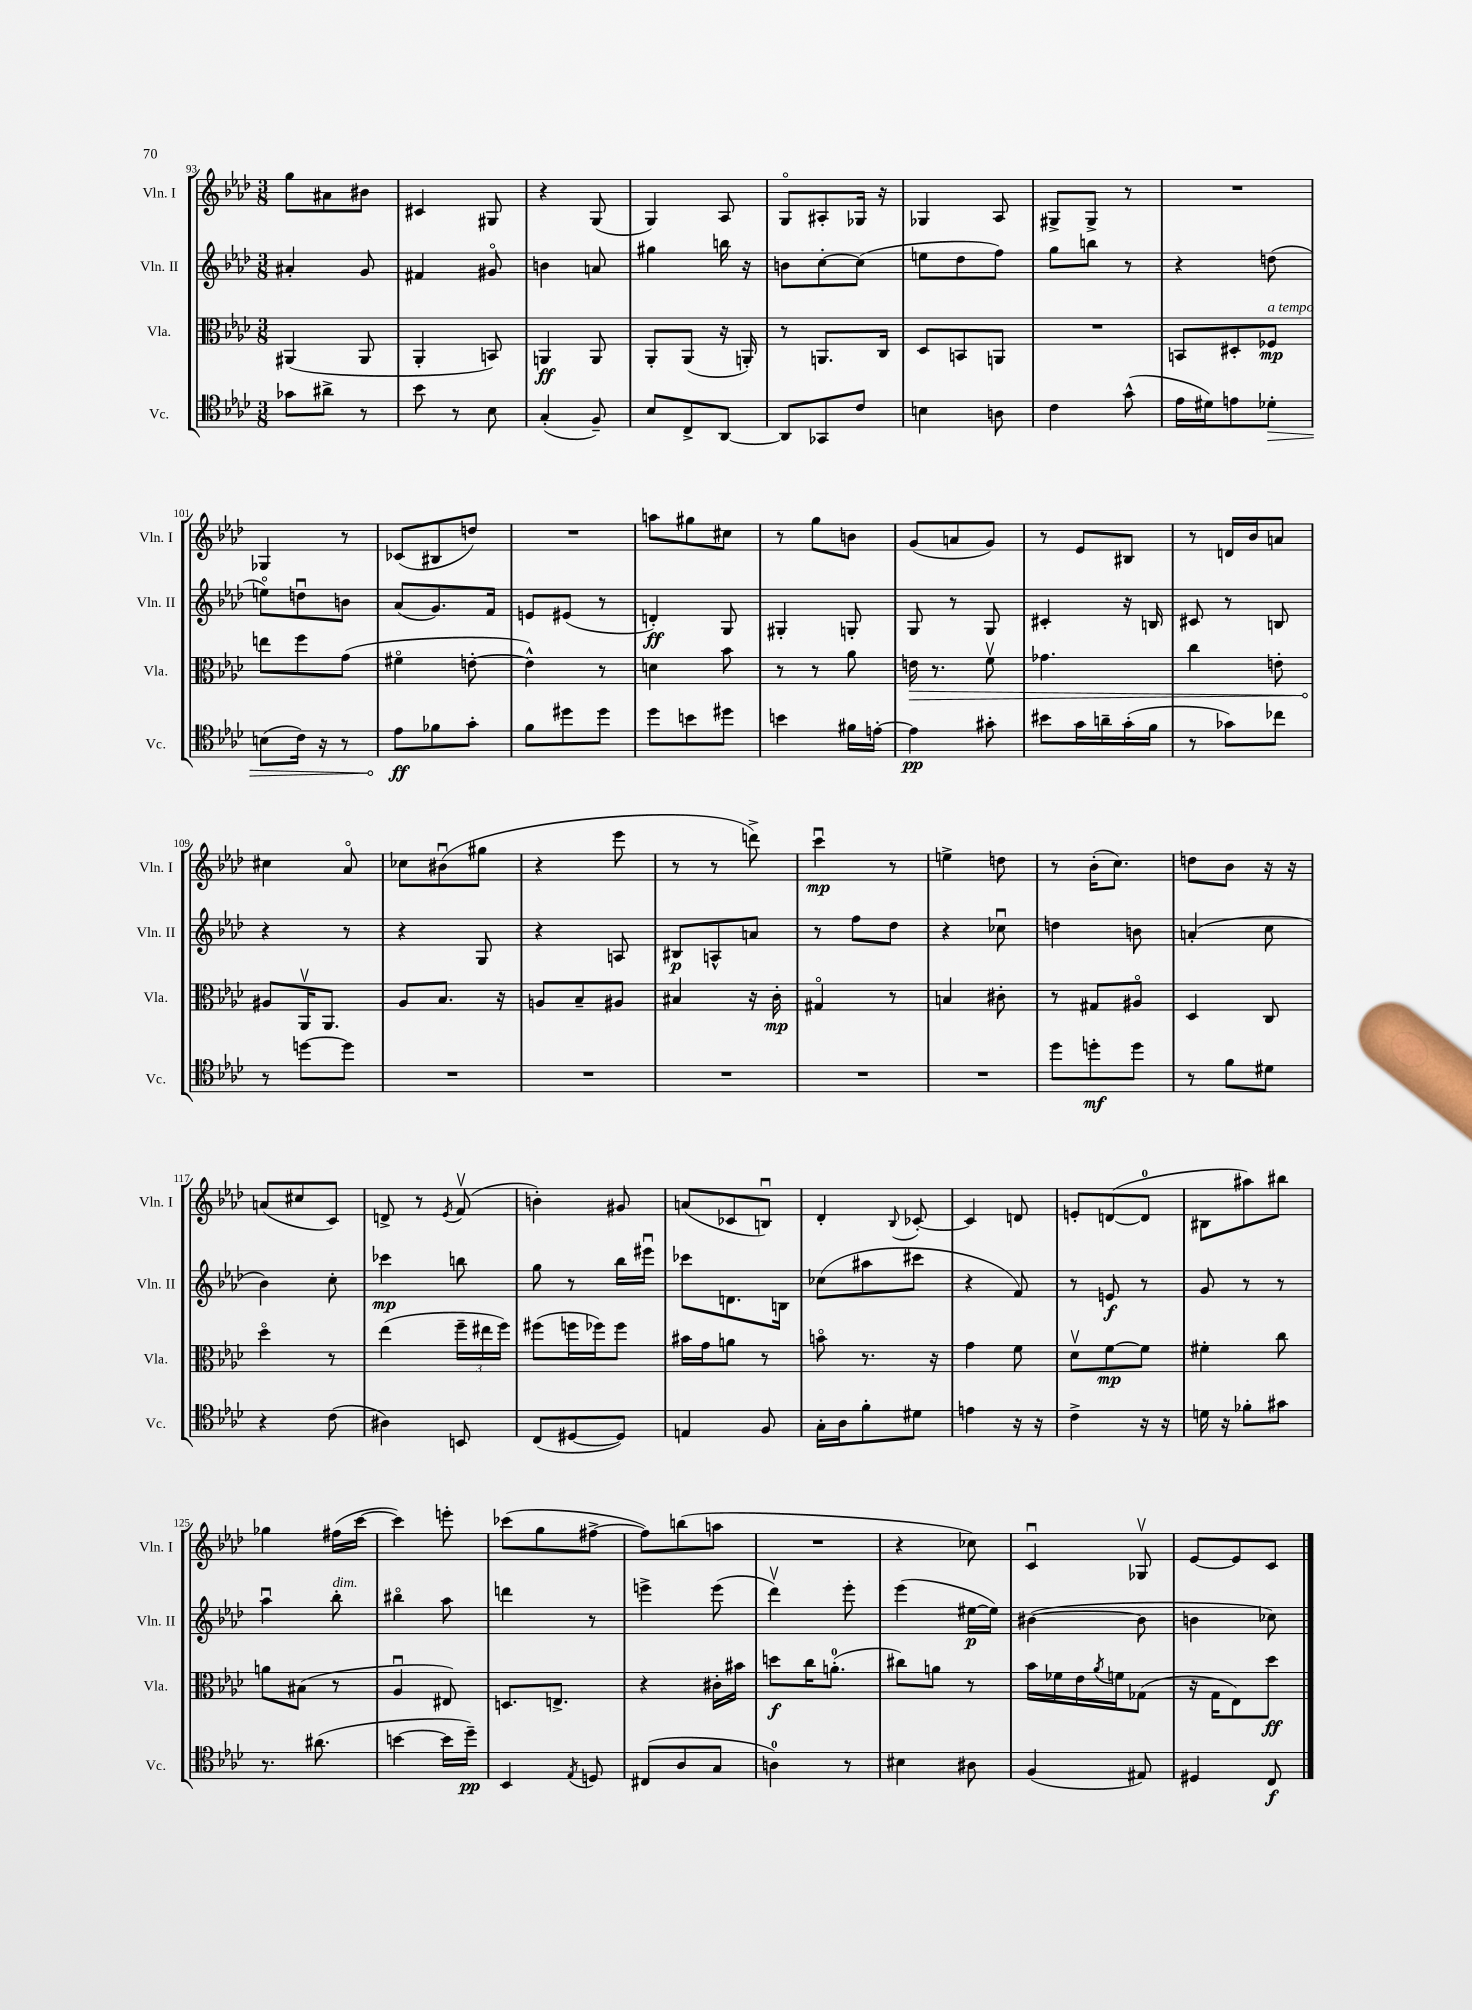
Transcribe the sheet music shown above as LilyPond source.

<<
\new StaffGroup <<
\new Staff = "s0" \with { instrumentName = "Vln. I" shortInstrumentName = "Vln. I" } {
    \clef treble \key aes \major \numericTimeSignature \time 3/8
    g''8 ais'8 bis'8 |
    cis'4 gis8 |
    r4 g8( |
    g4) aes8 |
    g8\flageolet ais8-. ges16 r16 |
    ges4 aes8 |
    gis8-> gis8-> r8 |
    R4. |
    ges4 r8 |
    ces'8( bis8 d''8) |
    R4. |
    a''8 gis''8 cis''8 |
    r8 g''8 b'8 |
    g'8( a'8 g'8) |
    r8 ees'8 bis8 |
    r8 d'16 bes'16 a'8 |
    cis''4 aes'8\flageolet |
    ces''8 bis'8\downbow( gis''8 |
    r4 ees'''8 |
    r8 r8 d'''8->) |
    c'''4\downbow\mp r8 |
    e''4-> d''8 |
    r8 bes'16-.( c''8.) |
    d''8 bes'8 r16 r16 |
    a'8( cis''8 c'8) |
    d'8-> r8 \acciaccatura { ees'8 } f'8\upbow( |
    b'4-.) gis'8 |
    a'8( ces'8 b8\downbow) |
    des'4-. \appoggiatura { bes8 } ces'8~-. |
    ces'4 d'8 |
    e'8-. d'8~( d'8-0 |
    bis8 ais''8) bis''8 |
    ges''4 fis''16( c'''16~ |
    c'''4) e'''8-. |
    ces'''8( g''8 fis''8~-> |
    fis''8) b''8( a''8 |
    R4. |
    r4 ces''8) |
    c'4\downbow ges8\upbow |
    ees'8~ ees'8 c'8 \bar "|." |
}
\new Staff = "s1" \with { instrumentName = "Vln. II" shortInstrumentName = "Vln. II" } {
    \clef treble \key aes \major \numericTimeSignature \time 3/8
    ais'4-. g'8 |
    fis'4 gis'8\flageolet |
    b'4 a'8 |
    gis''4 b''16 r16 |
    b'8 c''8~-. c''8( |
    e''8 des''8 f''8) |
    g''8 b''8 r8 |
    r4 d''8( |
    e''8\flageolet) d''8\downbow b'8 |
    aes'8( g'8.) f'16 |
    e'8 eis'8( r8 |
    d'4-.\ff) g8 |
    gis4-. g8-. |
    g8 r8 g8 |
    cis'4-. r16 b16 |
    cis'8 r8 b8 |
    r4 r8 |
    r4 g8 |
    r4 a8 |
    bis8\p a8-^ a'8 |
    r8 f''8 des''8 |
    r4 ces''8\downbow |
    d''4 b'8 |
    a'4-.( c''8 |
    bes'4) c''8-. |
    ces'''4\mp b''8 |
    g''8 r8 bes''16 eis'''16\downbow |
    ces'''8 d'8. b16 |
    ces''8( ais''8 cis'''8 |
    r4 f'8) |
    r8 e'8\f r8 |
    g'8 r8 r8 |
    aes''4\downbow bes''8-.^\markup { \italic "dim." } |
    bis''4\flageolet aes''8 |
    d'''4 r8 |
    e'''4-> e'''8( |
    des'''4\upbow) ees'''8-. |
    ees'''4( eis''16~\p eis''16) |
    bis'4~( bis'8 |
    b'4 ces''8) \bar "|." |
}
\new Staff = "s2" \with { instrumentName = "Vla." shortInstrumentName = "Vla." } {
    \clef alto \key aes \major \numericTimeSignature \time 3/8
    ais,4( ais,8 |
    aes,4-. b,8) |
    a,4\ff a,8 |
    aes,8-. aes,8( r16 a,16-.) |
    r8 a,8. c16 |
    des8 b,8 a,8 |
    R4. |
    b,8 dis8-. fes8\mp^\markup { \italic "a tempo" } |
    e''8 f''8 g'8( |
    fis'4\flageolet e'8~-. |
    e'4-^) r8 |
    d'4 bes'8 |
    r8 r8 aes'8 |
    \once \override Hairpin.circled-tip = ##t e'16\> r8. f'8\upbow |
    ges'4. |
    c''4 e'8-. |
    ais8\! aes,16\upbow aes,8. |
    aes8 bes8. r16 |
    a8 bes8-- ais8 |
    bis4 r16 c'16-.\mp |
    gis4\flageolet r8 |
    b4 cis'8-. |
    r8 gis8 ais8\flageolet |
    des4 c8 |
    des''4\flageolet r8 |
    ees''4( \tuplet 3/2 { f''16-- eis''16 f''16) } |
    fis''8( f''16 fes''16) fes''8 |
    bis'16 g'16 a'8 r8 |
    b'8\flageolet r8. r16 |
    g'4 f'8 |
    des'8\upbow f'8~\mp f'8 |
    fis'4-. c''8 |
    a'8 bis8( r8 |
    aes4\downbow eis8) |
    d8. e8.-> |
    r4 cis'16-. bis'16 |
    d''8\f c''16 a'8.-0-.( |
    cis''8) a'8 r8 |
    bes'16 fes'16 ees'16 \acciaccatura { aes'8 } f'16 ges8( |
    r16 g16 ees8) des''8\ff \bar "|." |
}
\new Staff = "s3" \with { instrumentName = "Vc." shortInstrumentName = "Vc." } {
    \clef tenor \key aes \major \numericTimeSignature \time 3/8
    ges'8 ais'8-> r8 |
    bes'8 r8 bes8 |
    g4-.( f8--) |
    bes8 c8-> aes,8~ |
    aes,8 ges,8 c'8 |
    b4 a8 |
    c'4 g'8-^( |
    ees'16 dis'16) e'8 \once \override Hairpin.circled-tip = ##t des'8-.\> |
    b8( c'16) r16 r8 |
    ees'8\ff\! fes'8 g'8-. |
    f'8 dis''8 dis''8 |
    des''8 b'8 dis''8 |
    b'4 fis'16 e'16~-. |
    e'4\pp gis'8-. |
    bis'8 g'16 a'16-- g'16-.( f'16 |
    r8 ges'8) ces''8 |
    r8 d''8~ d''8 |
    R4. |
    R4. |
    R4. |
    R4. |
    R4. |
    des''8 d''8-.\mf d''8 |
    r8 f'8 dis'8 |
    r4 c'8( |
    ais4) b,8 |
    c8( dis8~ dis8) |
    e4 f8 |
    g16-. aes16 f'8-. dis'8 |
    e'4 r16 r16 |
    c'4-> r16 r16 |
    d'16 r16 fes'8-. gis'8 |
    r8. ais'8.( |
    b'4~ b'16 des''16--\pp) |
    bes,4 \acciaccatura { ees8 } d8 |
    cis8( aes8 g8 |
    a4-0) r8 |
    bis4 ais8 |
    f4( eis8) |
    dis4 c8\f \bar "|." |
}
>>
>>
\layout { \context { \Score currentBarNumber = #93 } }
